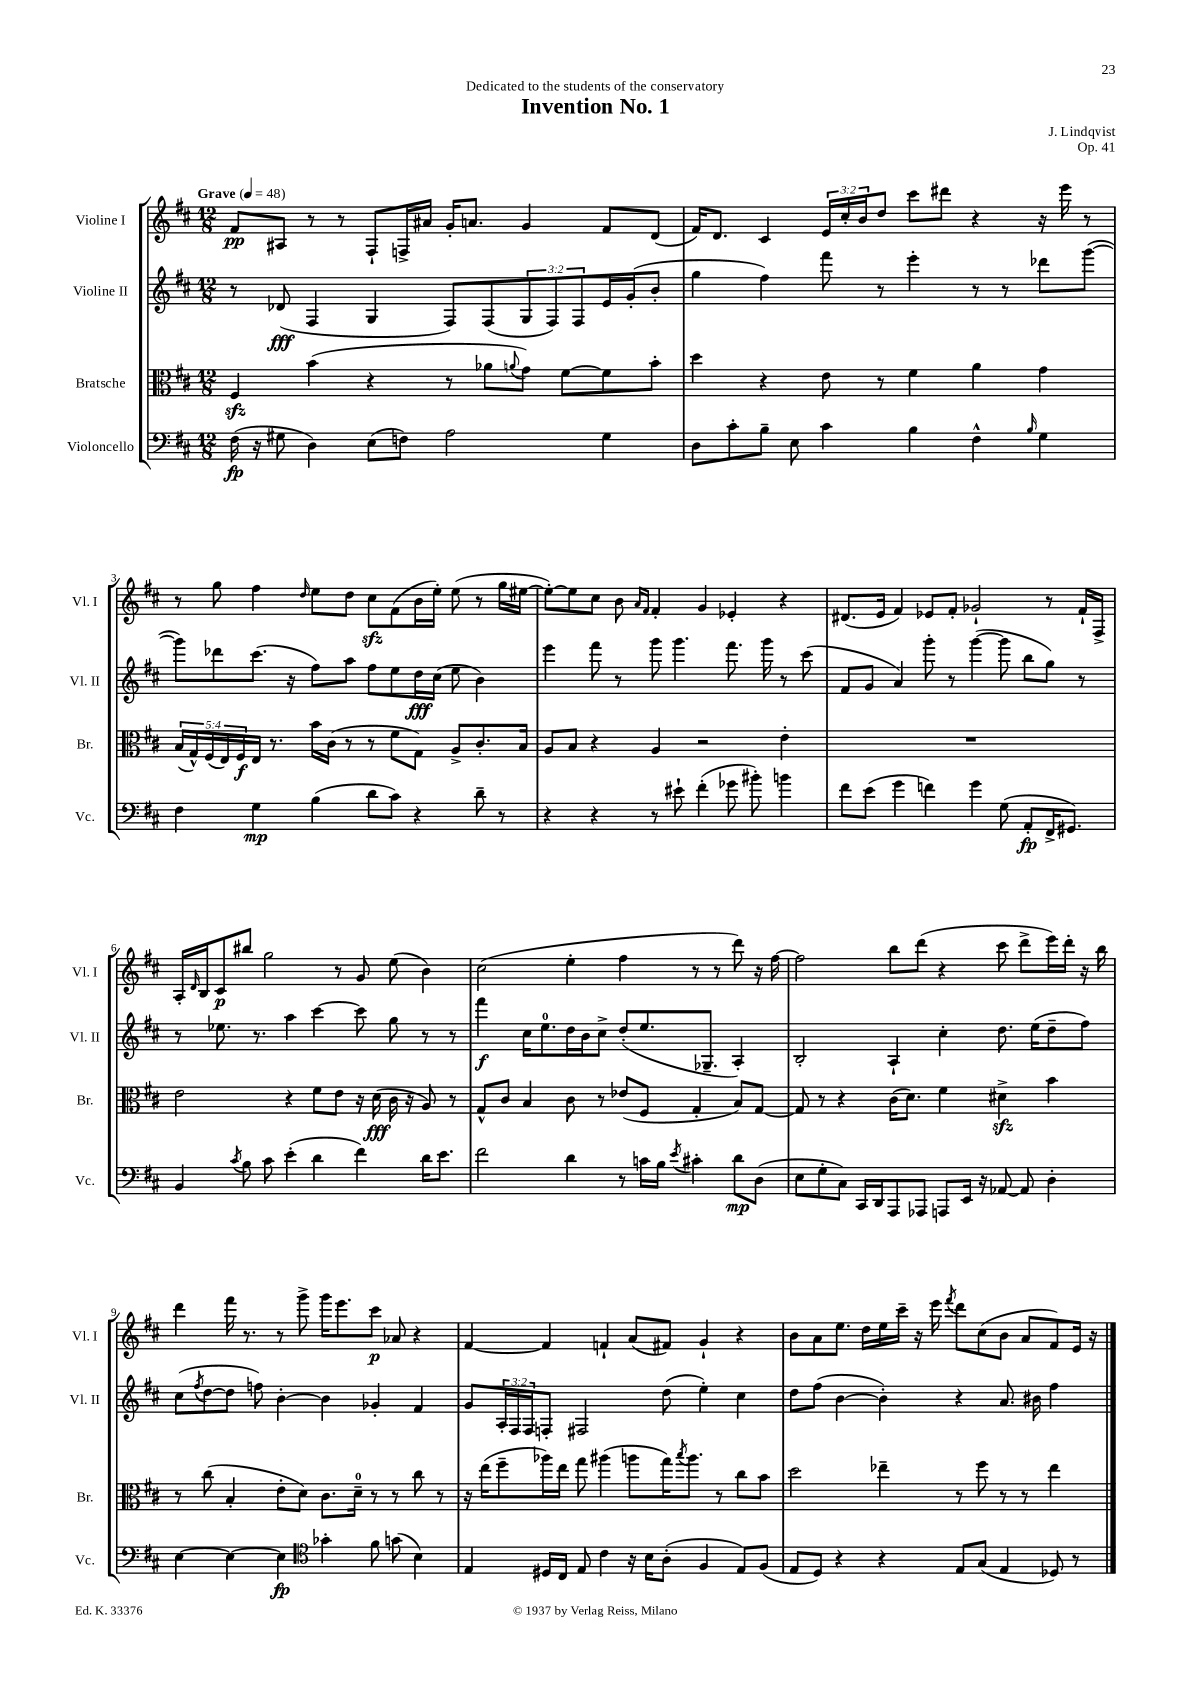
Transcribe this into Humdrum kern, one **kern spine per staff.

**kern	**dynam	**kern	**dynam	**kern	**dynam	**kern	**dynam
*part4	*part4	*part3	*part3	*part2	*part2	*part1	*part1
*staff4	*staff4	*staff3	*staff3	*staff2	*staff2	*staff1	*staff1
*I"Violoncello	*	*I"Bratsche	*	*I"Violine II	*	*I"Violine I	*
*I'Vc.	*	*I'Br.	*	*I'Vl. II	*	*I'Vl. I	*
*clefF4	*	*clefC3	*	*clefG2	*	*clefG2	*
*k[f#c#]	*	*k[f#c#]	*	*k[f#c#]	*	*k[f#c#]	*
*M12/8	*	*M12/8	*	*M12/8	*	*M12/8	*
*MM48	*	*MM48	*	*MM48	*	*MM48	*
=1	=1	=1	=1	=1	=1	=1	=1
!	!	!	!	!	!	!LO:TX:a:B:t=Grave	!
(16F#\	fp	4F#zz/	.	8r	.	8f#/L	pp
16r	.	.	.	.	.	.	.
8G#X\	.	.	.	(8d-X/	fff	8A#X/J	.
4D\)	.	(4b\	.	4F#/	.	8r	.
.	.	.	.	.	.	8r	.
(8E\L	.	4r	.	4G/	.	8F#`/L	.
8Fn\J)	.	.	.	.	.	16Fn^/L	.
.	.	.	.	.	.	16a#X/JJ	.
2A\	.	8r	.	8F#/L)	.	16g'/KL	.
.	.	.	.	.	.	8.an/J	.
.	.	8a-X\L	.	(8F#/	.	.	.
.	.	8qqan/	.	.	.	.	.
.	.	8g\J)	.	12G/	.	4g/	.
.	.	.	.	12F#/)	.	.	.
.	.	[8f#\L	.	.	.	.	.
.	.	.	.	12F#/	.	.	.
4G#\	.	8f#\]	.	16e/L	.	8f#/L	.
.	.	.	.	(16g'/J	.	.	.
.	.	8b'\J	.	8b'/J	.	(8d/J	.
=2	=2	=2	=2	=2	=2	=2	=2
8D\L	.	4dd\	.	4gg\	.	16f#/KL)	.
.	.	.	.	.	.	8.d/J	.
8c#'\	.	.	.	.	.	.	.
8B~\J	.	4r	.	4ff#\)	.	4c#/	.
8E\	.	.	.	.	.	.	.
4c#\	.	8e\	.	8fff#\	.	24e/LL	.
.	.	.	.	.	.	24cc#'/	.
.	.	.	.	.	.	24b/J	.
.	.	8r	.	8r	.	8dd/J	.
4B\	.	4f#\	.	4eee'\	.	8ccc#\L	.
.	.	.	.	.	.	8ddd#X\J	.
4F#^^\	.	4a\	.	8r	.	4r	.
.	.	.	.	8r	.	.	.
16qqB/	.	.	.	.	.	.	.
4G\	.	4g\	.	8ddd-X\L	.	16r	.
.	.	.	.	.	.	16eee\	.
.	.	.	.	([8ggg\J	.	8r	.
!!LO:LB:g=z
=3	=3	=3	=3	=3	=3	=3	=3
4F#\	.	(20B/LL	.	8ggg\L])	.	8r	.
.	.	20G^^/)	.	.	.	.	.
.	.	(20F#/	.	.	.	.	.
.	.	.	.	8ddd-X\	.	8gg\	.
.	.	20E/)	.	.	.	.	.
.	.	20F#/	f	.	.	.	.
4G\	mp	16E/JJ	.	(8.ccc#\J	.	4ff#\	.
.	.	8.r	.	.	.	.	.
.	.	.	.	16r	.	.	.
.	.	.	.	.	.	16qqdd/	.
(4B\	.	16b\LL	.	8ff#\L)	.	8ee\L	.
.	.	(16c#\JJ	.	.	.	.	.
.	.	8r	.	8aa\J	.	8dd\J	.
8d\L	.	8r	.	8ff#\L	.	8cc#zz\L	.
8c#\J)	.	8f#\L	.	8ee\	.	(8f#\	.
4r	.	8G\J)	.	16dd\L	fff	16b\L	.
.	.	.	.	(16cc#\JJ	.	16ee'\JJ)	.
.	.	8A^/L	.	8ee\	.	(8ee\	.
8d~\	.	8.c#'/	.	4b\)	.	8r	.
8r	.	.	.	.	.	16gg\LL	.
.	.	16B/Jk	.	.	.	[16ee#X\JJ	.
=4	=4	=4	=4	=4	=4	=4	=4
4r	.	8A/L	.	4eee\	.	8ee#'\L_)	.
.	.	8B/J	.	.	.	8ee#\]	.
4r	.	4r	.	8fff#\	.	8cc#\J	.
.	.	.	.	8r	.	8b\	.
.	.	.	.	.	.	16qqa/LL	.
.	.	.	.	.	.	16qqf#/JJ	.
8r	.	4A/	.	8ggg\	.	4f#'/	.
8e#X`\	.	.	.	4.ggg\	.	.	.
(4f#'\	.	2r	.	.	.	4g/	.
8g-X\	.	.	.	8.fff#\	.	4e-X'/	.
8b#X'\)	.	.	.	.	.	.	.
.	.	.	.	16ggg\	.	.	.
4bn\	.	4e'\	.	8r	.	4r	.
.	.	.	.	(8ccc#\	.	.	.
=5	=5	=5	=5	=5	=5	=5	=5
8f#\L	.	1.r	.	8f#/L	.	(8.d#X/L	.
(8e\J	.	.	.	8g/J	.	.	.
.	.	.	.	.	.	16e/Jk	.
4g\	.	.	.	4a/)	.	4f#/)	.
4fn\)	.	.	.	8ggg'\	.	8e-X/L	.
.	.	.	.	8r	.	8f#'/J	.
4g\	.	.	.	([4ggg\	.	2g-X`/	.
(8G\	.	.	.	8ggg\]	.	.	.
8AA'/L	fp	.	.	8bb\L	.	.	.
16FF#^/K	.	.	.	8gg\J)	.	8r	.
8.GG#X/J)	.	.	.	.	.	.	.
.	.	.	.	8r	.	16f#`/LL	.
.	.	.	.	.	.	16F#^/JJ	.
!!LO:LB:g=z
=6	=6	=6	=6	=6	=6	=6	=6
4BB/	.	2e\	.	8r	.	16A'/LL	.
.	.	.	.	.	.	16qqd/	.
.	.	.	.	.	.	16B/J	.
.	.	.	.	8.ee-X\	.	8c#/	p
8qc#/	.	.	.	.	.	.	.
8B\	.	.	.	.	.	8bb#X/J	.
.	.	.	.	8.r	.	.	.
8c#\	.	.	.	.	.	2gg\	.
(4e'\	.	4r	.	4aa\	.	.	.
4d\	.	8f#\L	.	[4ccc#\	.	.	.
.	.	8e\J	.	.	.	8r	.
4f#\)	.	16r	.	8ccc#\]	.	8g/	.
.	.	(16d\	fff	.	.	.	.
.	.	16c#\	.	8gg\	.	(8ee\	.
.	.	16r	.	.	.	.	.
16d\KL	.	8A/)	.	8r	.	4b\)	.
8.e\J	.	.	.	.	.	.	.
.	.	8r	.	8r	.	.	.
=7	=7	=7	=7	=7	=7	=7	=7
2f#\	.	8G^^/L	.	4fff#\	f	(2cc#\	.
.	.	8c#/J	.	.	.	.	.
.	.	4B/	.	16cc#\KL	.	.	.
.	.	.	.	8.ee\	.	.	.
4d\	.	8c#\	.	16dd\L	.	4ee'\	.
.	.	.	.	16b\J	.	.	.
.	.	8r	.	8cc#^\J	.	.	.
8r	.	(8e-X/L	.	(8dd'/L	.	4ff#\	.
16cn\LL	.	8F#/J	.	8.ee/	.	.	.
16B\JJ	.	.	.	.	.	.	.
8qe/	.	.	.	.	.	.	.
4c#X'\	.	4G'/	.	.	.	8r	.
.	.	.	.	8.G-X~/J	.	.	.
.	.	.	.	.	.	8r	.
8d\L	mp	8B/L)	.	4A'/)	.	8ddd\)	.
(8D\J	.	[8G/J	.	.	.	16r	.
.	.	.	.	.	.	[16ff#\	.
=8	=8	=8	=8	=8	=8	=8	=8
8E\L	.	8G/]	.	2B'/	.	2ff#\]	.
8G'\	.	8r	.	.	.	.	.
8C#\J)	.	4r	.	.	.	.	.
16CC#/LL	.	.	.	.	.	.	.
16DD/J	.	.	.	.	.	.	.
8AAA/	.	(16c#\KL	.	4A`/	.	8bb\L	.
.	.	8.d\J)	.	.	.	.	.
8AAA-X/J	.	.	.	.	.	(8ddd\J	.
8AAAn/L	.	4f#\	.	4cc#'\	.	4r	.
16EE/Jk	.	.	.	.	.	.	.
16r	.	.	.	.	.	.	.
[8AA-X/	.	4d#Xzz^\	.	8.dd\	.	8ccc#\	.
8AA-/]	.	.	.	.	.	8ddd^\L	.
.	.	.	.	(16ee\KL	.	.	.
4D'\	.	4b\	.	8dd~\	.	16eee\L)	.
.	.	.	.	.	.	16ddd'\JJ	.
.	.	.	.	8ff#\J)	.	16r	.
.	.	.	.	.	.	16bb\	.
!!LO:LB:g=z
=9	=9	=9	=9	=9	=9	=9	=9
[4E\	.	8r	.	(8cc#\L	.	4ddd\	.
.	.	.	.	8qff#/	.	.	.
.	.	(8cc#\	.	[8dd\	.	.	.
4E\_	.	4B'/	.	8dd\J]	.	16fff#\	.
.	.	.	.	.	.	8.r	.
.	.	.	.	8ffn\)	.	.	.
4E\]	fp	8e'\L	.	[4b'\	.	8r	.
.	.	8d\J)	.	.	.	8ggg^\	.
*clefC4	*	*	*	*	*	*	*
4g-X'\	.	8.c#\L	.	4b\]	.	16ggg\KL	.
.	.	.	.	.	.	8.eee\	.
.	.	16d~\Jk	.	.	.	.	.
8f#\	.	8r	.	4g-X'/	.	8ccc#\J	p
(8gn\	.	8r	.	.	.	8a-X/	.
4B\)	.	8cc#\	.	4f#/	.	4r	.
.	.	8r	.	.	.	.	.
=10	=10	=10	=10	=10	=10	=10	=10
4E/	.	16r	.	8g/L	.	[4f#/	.
.	.	(16ee\KL	.	.	.	.	.
.	.	8ff#~\	.	24A'/L	.	.	.
.	.	.	.	24F#/	.	.	.
.	.	.	.	24F#/J	.	.	.
16D#X/LL	.	16aa-X\L)	.	8Fn'/J	.	4f#/]	.
16C#/JJ	.	16ee\JJ	.	.	.	.	.
8E/	.	8gg\	.	2F#X/	.	.	.
4c#\	.	(4aa#X\	.	.	.	4fn`/	.
16r	.	8aan\L	.	.	.	(8a/L	.
16B\KL	.	.	.	.	.	.	.
(8A'\J	.	16gg\K)	.	(8dd\	.	8f#X/J)	.
.	.	8qbb/	.	.	.	.	.
.	.	8.aa\J	.	.	.	.	.
4F#/	.	.	.	4ee'\)	.	4g`/	.
.	.	8r	.	.	.	.	.
8E/L)	.	8cc#\L	.	4cc#\	.	4r	.
(8F#/J	.	8b\J	.	.	.	.	.
=11	=11	=11	=11	=11	=11	=11	=11
8E/L	.	2dd\	.	8dd\L	.	8b\L	.
8D/J)	.	.	.	(8ff#\J	.	8a\	.
4r	.	.	.	[4b\	.	8.ee\J	.
.	.	.	.	.	.	16dd\LL	.
4r	.	4ee-X~\	.	4b'\])	.	16ee\	.
.	.	.	.	.	.	16ccc#~\JJ	.
.	.	.	.	.	.	16r	.
.	.	.	.	.	.	16eee\	.
.	.	.	.	.	.	8qfff#/	.
8E/L	.	8r	.	4r	.	8ddd\L	.
(8G/J	.	8ff#\	.	.	.	(8cc#\	.
4E/	.	8r	.	8.a/	.	8b\J	.
.	.	8r	.	.	.	8a/L	.
.	.	.	.	16b#X\	.	.	.
8D-X/)	.	4ee-\	.	4ff#\	.	8f#/)	.
8r	.	.	.	.	.	16e/Jk	.
.	.	.	.	.	.	16r	.
==	==	==	==	==	==	==	==
*-	*-	*-	*-	*-	*-	*-	*-
